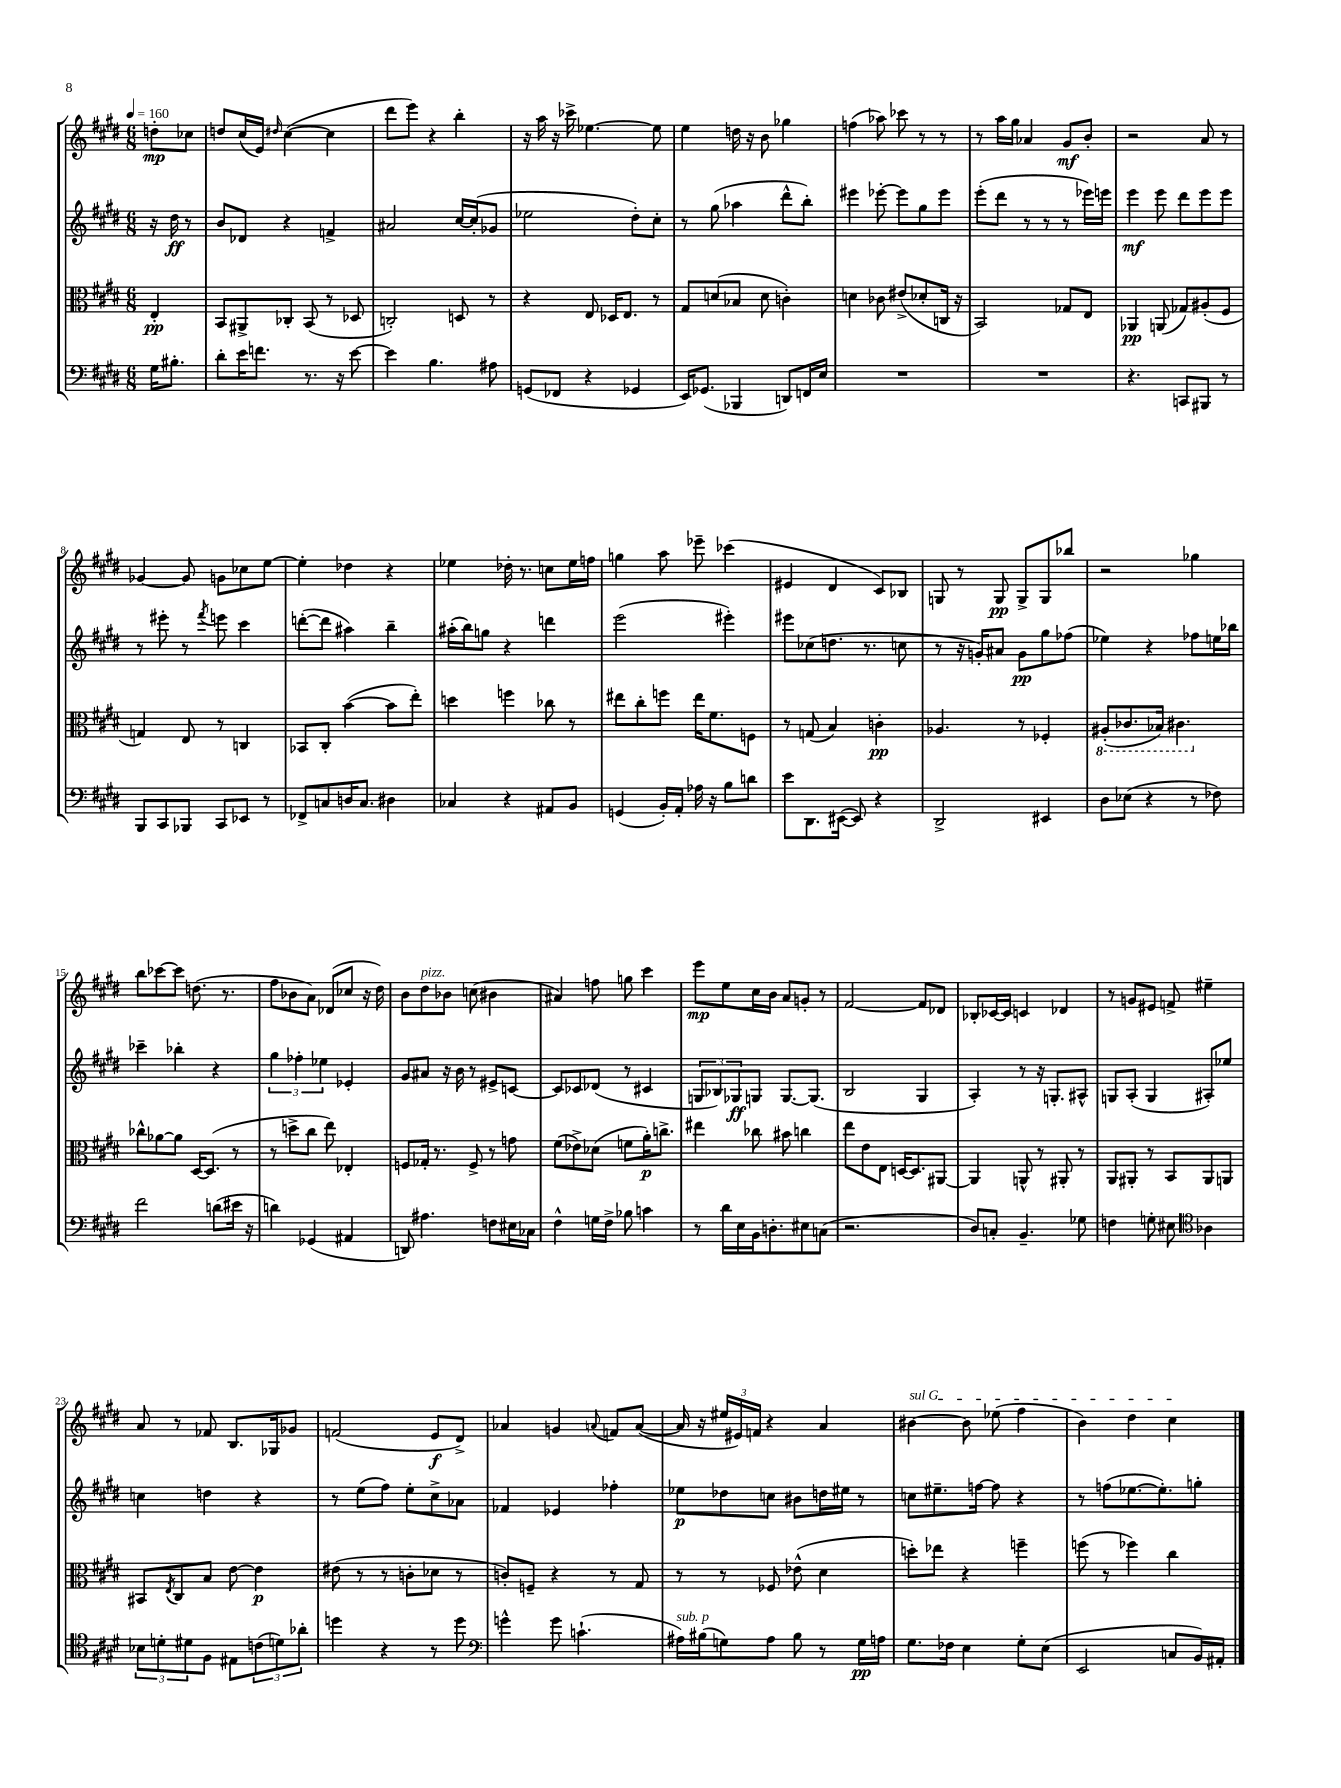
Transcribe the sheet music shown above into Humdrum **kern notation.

**kern	**kern	**kern	**kern
*staff4	*staff3	*staff2	*staff1
*clefF4	*clefC3	*clefG2	*clefG2
*k[f#c#g#d#]	*k[f#c#g#d#]	*k[f#c#g#d#]	*k[f#c#g#d#]
*M6/8	*M6/8	*M6/8	*M6/8
*MM160	*MM160	*MM160	*MM160
16G#\LK	4E'/	16r	8dd'\L
8.B#'\J	.	16dd#\	.
.	.	8r	8cc-\J
=	=	=	=
8d#'\L	8BB/L	8b/L	8dd/L
16e\K	8AA#^/	8d-/J	(16cc#/L
8.f\J	.	.	16e/JJ)
.	.	.	16qqdd#/
.	8C-'/J	4r	([4cc#\
8.r	(8BB/	.	.
.	8r	4f^/	4cc#\]
16r	.	.	.
[8e\	8D-/	.	.
=	=	=	=
4e\]	2C'/)	2a#/	8ddd#\L
.	.	.	8eee\J)
4.B\	.	.	4r
.	8D/	[16cc#/LL	4bb'\
.	.	(16cc#'/]J	.
8A#\	8r	8g-/J	.
=	=	=	=
(8GG/L	4r	2ee-\	16r
.	.	.	16aa\
8FF-/J	.	.	16r
.	.	.	16ccc-^\
4r	8E/	.	[4.ee-\
.	16D-/LK	.	.
.	8.E/J	.	.
4GG-/	.	8dd#'\L)	.
.	8r	8cc#'\J	8ee-\]
=	=	=	=
16EE/LK)	8G#/L	8r	4ee\
(8.GG-/J	.	.	.
.	(8d/	(8gg#\	.
4BBB-/	8B-/J	4aa-\	16dd\
.	.	.	16r
.	8d\	.	8b\
8DD/L)	4c'\)	8ddd#^^\L	4gg-\
16FF/L	.	8bb'\J)	.
16E/JJ	.	.	.
=	=	=	=
2.r	4d\	4eee#\	(4ff\
.	8c-\	[8eee-'\	8aa-\)
.	(8e#^/L	8eee-\]L	8ccc-\
.	8d-'/	8gg#\	8r
.	16C/Jk	8eee-\J	8r
.	16r	.	.
=	=	=	=
2.r	2BB/)	(8eee'\L	8r
.	.	8ddd#\J	16aa\LL
.	.	.	16gg#\JJ
.	.	8r	4a-/
.	.	8r	.
.	8G-/L	8r	8g#/L
.	8E/J	16eee-\LL)	8b'/J
.	.	16eee\JJ	.
=	=	=	=
4.r	4AA-/	4eee\	2r
.	(8AA/	8eee\	.
8CC/L	8G-/L)	8ddd#\L	.
8BBB#/J	(8A#'/	8eee\	8a/
8r	8F#/J	8eee\J	8r
=	=	=	=
8BBB/L	4G/)	8r	[4g-/
8CC#/	.	8eee#'\	.
8BBB-/J	8E/	8r	8g-/]
.	.	8qfff#/	.
8CC#/L	8r	8eee\	8g\L
8EE-/J	4C/	4ccc#\	8cc-\
8r	.	.	[8ee\J
=	=	=	=
8FF-^/L	8BB-/L	([8ddd'\L	4ee'\]
8C/	8C#'/J	8ddd\]J	.
16D/K	([4b\	4aa#\)	4dd-\
8.C/J	.	.	.
4D#\	8b\]L	4bb~\	4r
.	8ee'\J)	.	.
=	=	=	=
4C-/	4dd\	(16aa#'\LL	4ee-\
.	.	16bb\J)	.
.	.	8gg\J	.
4r	4ff\	4r	16dd-'\
.	.	.	8.r
8AA#/L	8cc-\	4ddd\	8cc\L
8BB/J	8r	.	16ee-\L
.	.	.	16ff\JJ
=	=	=	=
(4GG/	8ee#\L	(2eee\	4gg\
.	8cc#'\	.	.
16BB'/LL)	8ff\J	.	8aa\
16AA'/JJ	.	.	.
16A-\	16ee#\LK	.	8eee-~\
16r	8.f#\	.	.
8B\L	.	4eee#'\)	(4ccc-\
8d\J	8F\J	.	.
=	=	=	=
8e\L	8r	8eee#\L	4e#/
8.DD#\	(8G/	(8cc-\	.
.	4B/)	8.dd\J	4d#/
([16EE#\Jk	.	.	.
8EE#/])	.	.	.
.	.	8.r	.
4r	4c'\	.	8c#/L)
.	.	8cc\	8B-/J
=	=	=	=
2DD#^/	4.A-/	8r	8G/
.	.	16r	8r
.	.	16g'/LK)	.
.	.	8a#/J	8G/
.	8r	8g\L	8G^/L
4EE#/	4F-'/	8gg#\	8G/
.	.	(8ff-\J	8bb-/J
=	=	=	=
8D#\L	(8AA#'/L	4ee-\)	2r
(8E-\J	8.C-/	.	.
4r	.	4r	.
.	16BB-/Jk)	.	.
.	4.C#\	.	.
8r	.	8ff-\L	4gg-\
8F-\)	.	16ee\L	.
.	.	16bb-\JJ	.
=	=	=	=
2f#\	8cc-^^\L	4ccc-~\	8bb\L
.	[8a-\	.	[8ccc-\
.	8a-\]J	4bb-'\	8ccc-\]J
.	[16D#/LK	.	(8.dd\
.	(8.D#/]J	.	.
(8d\L	.	4r	.
.	.	.	8.r
16e#\Jk	8r	.	.
16r	.	.	.
=	=	=	=
4d\)	8r	6gg#\	8ff#\L
.	8dd^\L	.	8b-\
.	.	6ff-'\	.
(4GG-/	8cc#\J	.	8a\J)
.	.	6ee-\	.
.	8ee\)	.	(8d-/L
4AA#/	4E-'/	4e-'/	8cc-/J
.	.	.	16r
.	.	.	16dd#\)
=	=	=	=
8DD/)	8F/L	8g#/L	8b\L
4.A#\	16G-'/Jk	8a#/J	8dd#\
.	8.r	.	.
.	.	16r	8b-\J
.	.	16b\	.
.	8F^/	8r	(8cc\
8F\L	8r	8e#^/L	4b#\
16E#\L	8g\	[8c/J	.
16C-\JJ	.	.	.
=	=	=	=
4F#^^\	(8f#\L	8c/]L	4a#/)
.	8e-^\)	8c-/	.
16G\LL	(8d-\J	(8d-/J	8ff\
16F#^\JJ	.	.	.
8B-\	8f\L	8r	8gg\
4c\	16a'\K)	4c#/	4ccc#\
.	8.cc^\J	.	.
=	=	=	=
8r	4ee#\	12G/L	8eee\L
.	.	12B-/)	.
16d#\LL	.	.	8ee\
.	.	12G-/	.
16E\	.	.	.
16BB\J	8cc-\	8G/J	16cc#\L
8.D'\	.	.	16b\JJ
.	8b#\	[8.G/L	8a/L
8E#\	4cc\	.	8g'/J
.	.	(8.G/]J	.
(8C\J	.	.	8r
=	=	=	=
2.r	8ee\L	2B/	[2f#/
.	8e\	.	.
.	8E\J	.	.
.	[16D/LK	.	.
.	8.D/]	.	.
.	.	4G#/	8f#/]L
.	[8AA#/J	.	8d-/J
=	=	=	=
8D#/L)	4AA#/]	4A'/)	8B-'/L
8C'/J	.	.	[16c-/L
.	.	.	16c-/]JJ
4.BB~/	8AA^^/	8r	4c/
.	8r	16r	.
.	.	8.G'/L	.
.	8AA#'/	.	4d-/
8G-\	8r	8A#^^/J	.
=	=	=	=
4F\	8AA/L	8G/L	8r
.	8AA#'/J	(8A'/J	8g/L
8G'\	8r	4G/	8e#/J
8E#\	8BB/L	.	8f^/
*clefC4	*	*	*
4A-\	8AA#/	8A#'/L)	4ee#~\
.	8AA/J	8ee-/J	.
=	=	=	=
12B-\L	8BB#/L	4cc\	8a/
12d'\	.	.	.
.	8qE/	.	.
.	8C#/	.	8r
12d#\	.	.	.
8F#\J	8B/J	4dd\	8f-/
8E#\L	[8e\	.	8.B/L
(12c\	4e\]	4r	.
.	.	.	16G-/k
12d\)	.	.	.
.	.	.	8g-/J
12a-'\J	.	.	.
=	=	=	=
4dd\	(8e#\	8r	(2f/
.	8r	(8ee\L	.
4r	8r	8ff#\J)	.
.	8c'\L	8ee'\L	.
8r	8d-\J	8cc#^\	8e/L
8dd\	8r	8a-\J	8d#^/J)
=	=	=	=
*clefF4	*	*	*
4g^^\	8c'/L)	4f-/	4a-/
.	8F~/J	.	.
8g\	4r	4e-/	4g/
(4.c`\	.	.	.
.	.	.	8qqa/
.	8r	4ff-'\	8f/L
.	8G#/	.	([8a/J
=	=	=	=
16A#\LL)	8r	8ee-\L	16a/]
(16B#\J	.	.	16r
8G\)	8r	8dd-\	24ee#/LL
.	.	.	24e#/)
.	.	.	24f/JJ
8A#\J	8F-/	8cc\J	4r
8B#\	(8e-^^\	8b#\L	.
8r	4d#\	16dd\L	4a/
.	.	16ee#\JJ	.
16G\LL	.	8r	.
16A\JJ	.	.	.
=	=	=	=
8.G#\L	8dd'\L)	8cc\L	[4b#\
.	8ee-\J	8.ee#~\	.
16F-\Jk	.	.	.
4E\	4r	.	8b#\]
.	.	[16ff\Jk	.
.	.	8ff\]	(8ee-\
8G#'\L	4ff~\	4r	4ff#\
(8E\J	.	.	.
=	=	=	=
2EE/	(8ff\	8r	4b\)
.	8r	(8ff\L	.
.	4ff-\)	[8.ee-\	4dd#\
.	.	8.ee-'\])	.
8C/L	4cc#\	.	4cc#\
16BB/L)	.	8gg'\J	.
16AA#'/JJ	.	.	.
==	==	==	==
*-	*-	*-	*-
